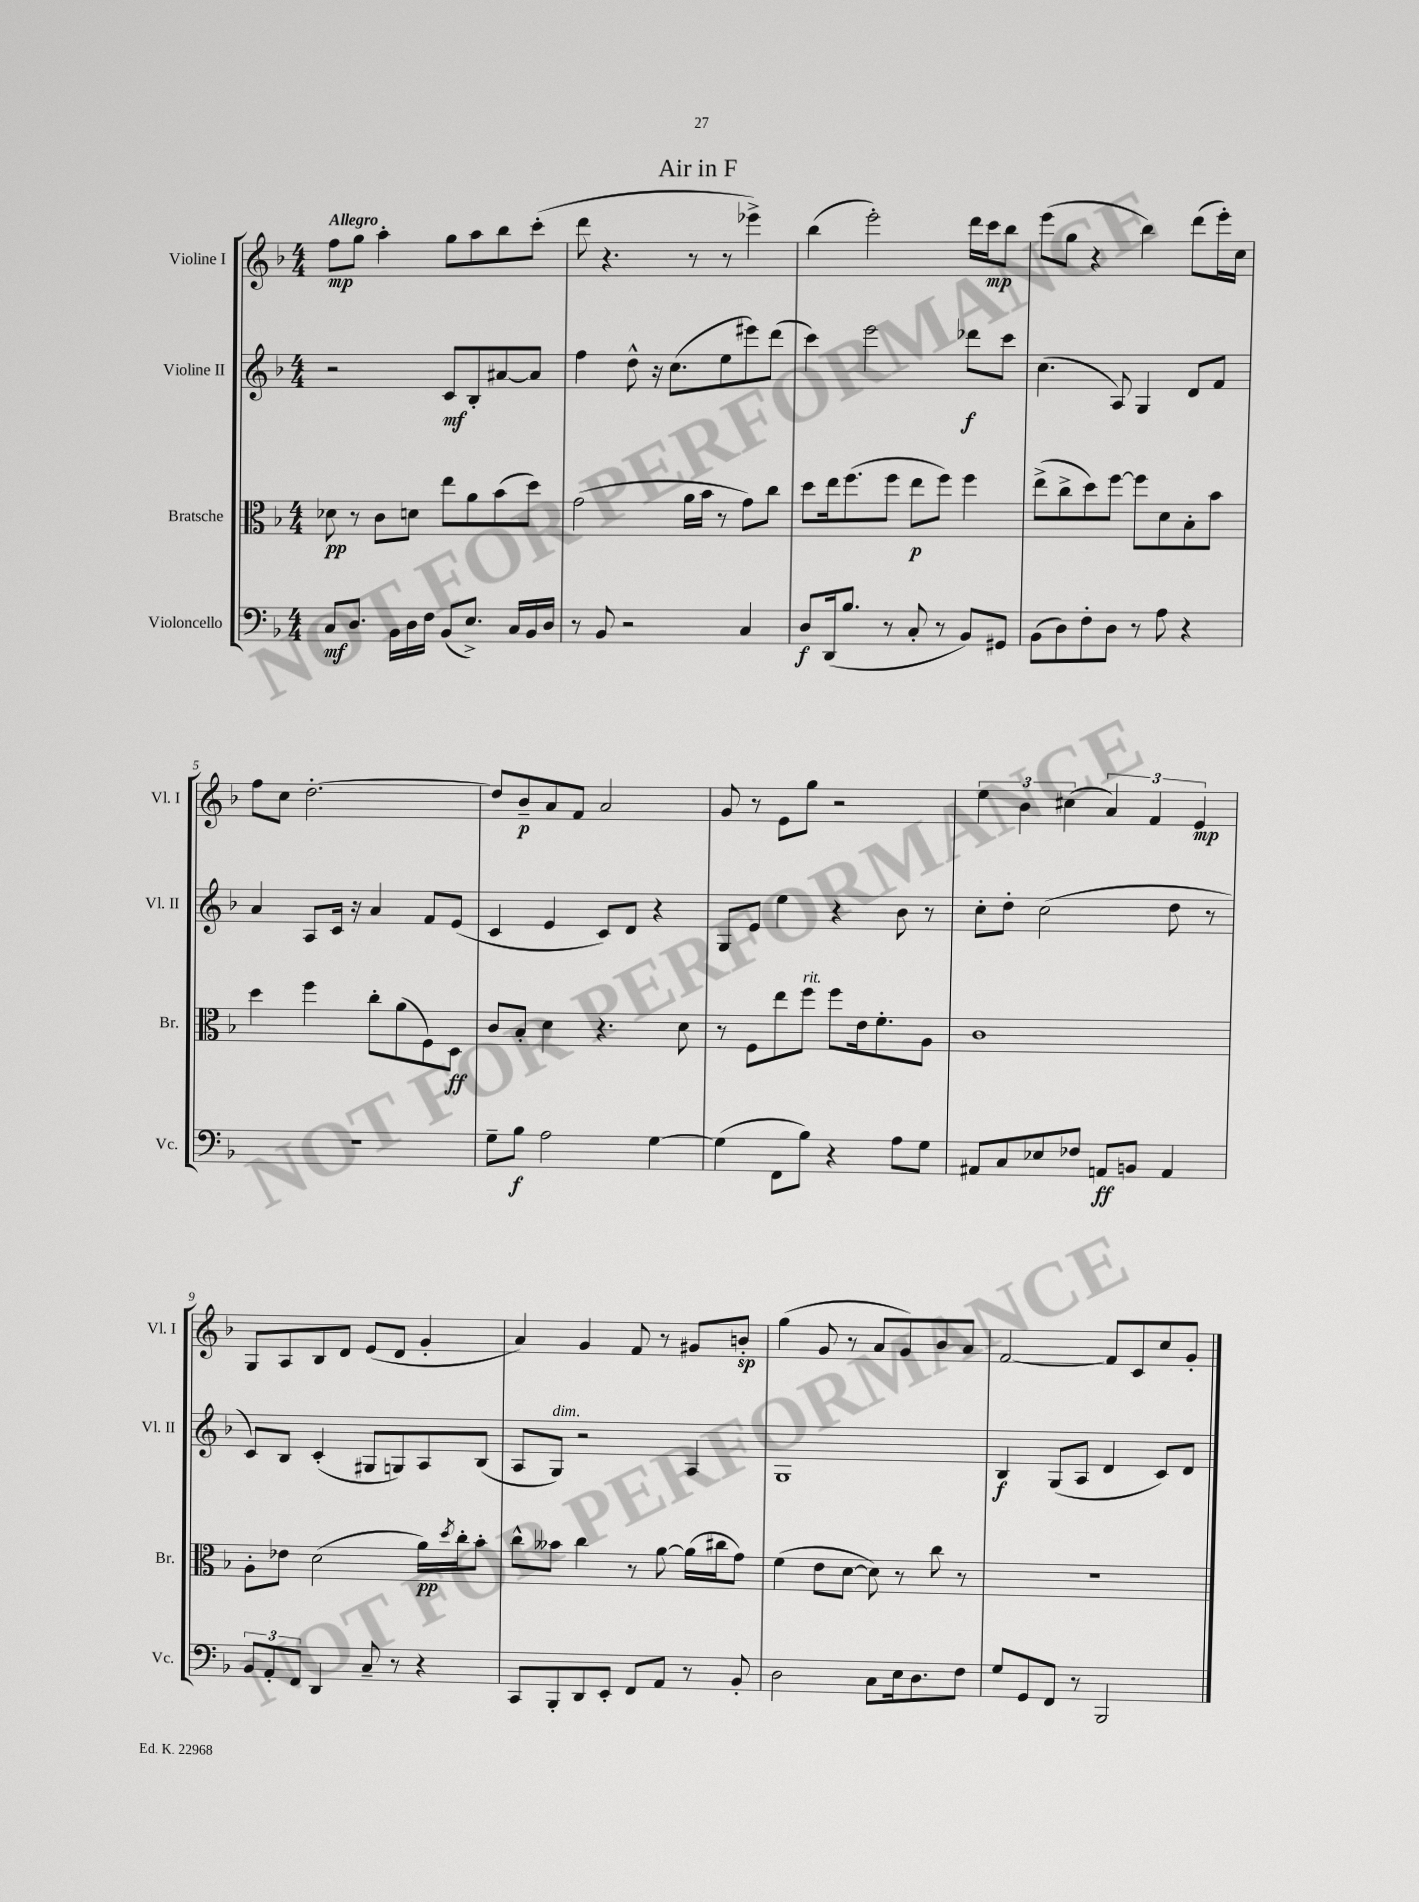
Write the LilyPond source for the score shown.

\header { title = "Air in F" }
<<
\new StaffGroup <<
\new Staff = "s0" \with { instrumentName = "Violine I" shortInstrumentName = "Vl. I" } {
    \clef treble \key f \major \numericTimeSignature \time 4/4 \tempo "Allegro"
    f''8\mp g''8 a''4-. g''8 a''8 bes''8 c'''8-.( |
    d'''8 r4. r8 r8 ees'''4->) |
    bes''4( e'''2-.) d'''16 c'''16\mp bes''8 |
    e'''8( g''8 r4 bes''4) d'''8( e'''16-.) c''16 |
    f''8 c''8 d''2.~-. |
    d''8 bes'8--\p a'8 f'8 a'2 |
    g'8 r8 e'8 g''8 r2 |
    \tuplet 3/2 { e''4 bes'4 cis''4( } \tuplet 3/2 { a'4) f'4 e'4\mp } |
    g8 a8 bes8 d'8 e'8( d'8 g'4-. |
    a'4) g'4 f'8 r8 gis'8 b'8-.\sp |
    g''4( g'8 r8 a'8 g'8) bes'8 a'8 |
    f'2~ f'8 c'8 c''8 g'8-. \bar "|." |
}
\new Staff = "s1" \with { instrumentName = "Violine II" shortInstrumentName = "Vl. II" } {
    \clef treble \key f \major \numericTimeSignature \time 4/4
    r2 c'8\mf bes8-. ais'8~ ais'8 |
    f''4 d''8-^ r16 c''8.( e''8 eis'''8) d'''8( |
    c'''4) e'''2 des'''8\f c'''8 |
    c''4.( a8) g4 d'8 f'8 |
    a'4 a8 c'16 r16 a'4 f'8 e'8( |
    c'4 e'4 c'8) d'8 r4 |
    g8 e'8 e''4 r4 bes'8 r8 |
    c''8-. d''8-. c''2( d''8 r8 |
    c'8) bes8 c'4-.( gis8 g8) a8 bes8( |
    a8 g8^\markup { \italic "dim." }) r2 a4 |
    g1 |
    bes4\f g8( a8 d'4 c'8) d'8 \bar "|." |
}
\new Staff = "s2" \with { instrumentName = "Bratsche" shortInstrumentName = "Br." } {
    \clef alto \key f \major \numericTimeSignature \time 4/4
    des'8\pp r8 c'8 d'8 e''8 a'8 bes'8( d''8) |
    g'2( a'16 bes'16 r8 g'8) c''8 |
    d''8 e''16 f''8.( f''8 e''8\p f''8) f''4 |
    e''8->( c''8-> d''8) f''8~ f''8 d'8 bes8-. bes'8 |
    d''4 f''4 c''8-. a'8( f8) d8\ff |
    c'8 bes8-. d'4 r4. d'8 |
    r8 f8 e''8 f''8^\markup { \italic "rit." } f''8 e'16 f'8.-. a8 |
    c'1 |
    a8-. ees'8 d'2( a'16\pp) \acciaccatura { d''8 } c''16-. bes'8-. |
    c''8-^ beses'8 c''4 r8 a'8~ a'16( cis''16 g'8) |
    f'4( e'8 d'8~ d'8) r8 c''8 r8 |
    R1 \bar "|." |
}
\new Staff = "s3" \with { instrumentName = "Violoncello" shortInstrumentName = "Vc." } {
    \clef bass \key f \major \numericTimeSignature \time 4/4
    c8\mf d8. bes,16 d16 f16 bes,8( e8.->) c16 bes,16 d16 |
    r8 bes,8 r2 c4 |
    d8\f d,16( bes8. r8 c8-. r8 bes,8) gis,8 |
    bes,8( d8) f8-. d8 r8 a8 r4 |
    R1 |
    g8-- bes8\f a2 g4~ |
    g4( f,8 bes8) r4 a8 g8 |
    ais,8 c8 ees8 fes8 a,8\ff b,8 a,4 |
    \tuplet 3/2 { bes,8 a,8-. f,8 } d,4 c8-- r8 r4 |
    c,8 bes,,8-. d,8 e,8-. f,8 a,8 r8 bes,8-. |
    d2 c8 e16 d8. f8 |
    g8 g,8 f,8 r8 bes,,2 \bar "|." |
}
>>
>>
